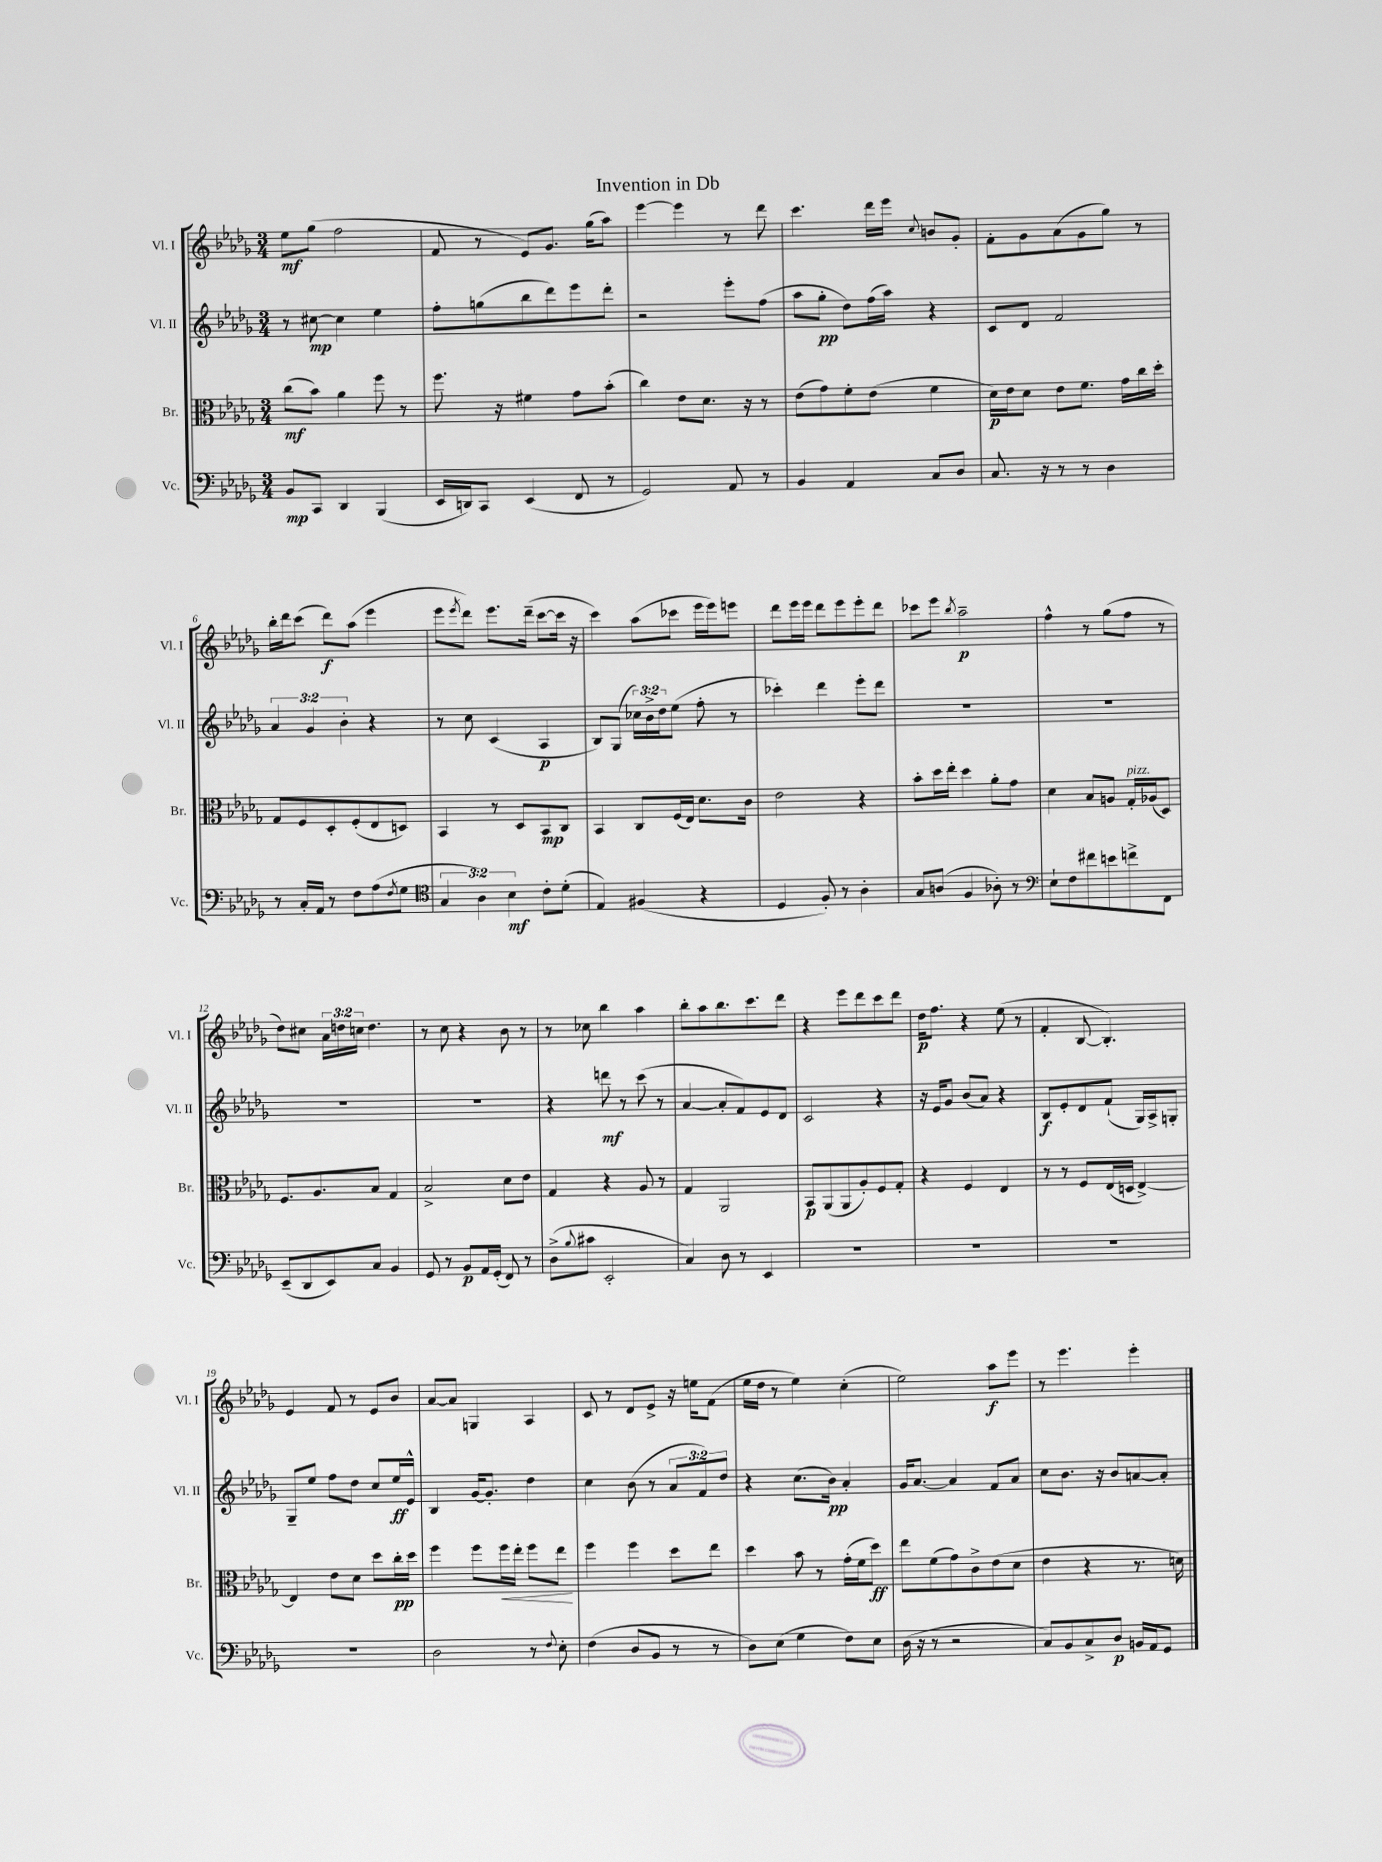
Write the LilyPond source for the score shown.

\header { title = "Invention in Db" }
<<
\new StaffGroup <<
\new Staff = "s0" \with { instrumentName = "Vl. I" shortInstrumentName = "Vl. I" } {
    \clef treble \key des \major \numericTimeSignature \time 3/4 \override Staff.TupletNumber.text = #tuplet-number::calc-fraction-text
    ees''8\mf ges''8( f''2 |
    f'8 r8 ees'8) ges'8. ges''16( aes''8) |
    ees'''4~ ees'''4 r8 des'''8 |
    c'''4. des'''16 ees'''16 \appoggiatura { c''8 } b'8 ges'8-. |
    f'8-. ges'8 aes'8( ges'8 ges''8) r8 |
    bes''16-. des'''16 c'''8( des'''8\f) aes''8( ees'''4 |
    ees'''8 \acciaccatura { ees'''8 } des'''8) ees'''8. des'''16--( c'''8~ c'''16 r16 |
    c'''4) aes''8( ces'''8 ees'''16 ees'''16) e'''8 |
    des'''8 ees'''16 ees'''16 des'''8 ees'''8 ees'''8-. des'''8 |
    ces'''8 ees'''8 \acciaccatura { bes''8 } aes''2--\p |
    f''4-^ r8 ges''8( f''8 r8 |
    des''8) cis''8 \tuplet 3/2 { aes'16 d''16 c''16 } d''4. |
    r8 c''8 r4 bes'8 r8 |
    r8 ces''8 bes''4 aes''4 |
    bes''8-. aes''8 bes''8. c'''8. des'''8 |
    r4 ees'''8 des'''8 c'''8 des'''8 |
    des''16\p f''8. r4 ees''8( r8 |
    f'4-. bes8~ bes4.-.) |
    ees'4 f'8 r8 ees'8 bes'8 |
    aes'8~ aes'8 g4 aes4 |
    c'8 r8 des'8 ees'8-> r16 e''16 f'8( |
    ees''16 des''16 r8 ees''4) c''4-.( |
    ees''2) aes''8\f ees'''8 |
    r8 ees'''4. ees'''4-. \bar "|." |
}
\new Staff = "s1" \with { instrumentName = "Vl. II" shortInstrumentName = "Vl. II" } {
    \clef treble \key des \major \numericTimeSignature \time 3/4 \override Staff.TupletNumber.text = #tuplet-number::calc-fraction-text
    r8 cis''8~\mp cis''4 ees''4 |
    f''8-. g''8( bes''8 des'''8) ees'''8 des'''8-. |
    r2 ees'''8-. f''8( |
    aes''8 ges''8-.\pp des''8) f''16( aes''16) r4 |
    c'8 des'8 f'2 |
    \tuplet 3/2 { aes'4 ges'4 bes'4-. } r4 |
    r8 c''8 c'4( aes4\p |
    bes8) ges8( \tuplet 3/2 { ces''16) bes'16-> des''16 } ees''8( f''8-. r8 |
    ces'''4-.) des'''4 ees'''8-. des'''8 |
    R2. |
    R2. |
    R2. |
    R2. |
    r4 d'''8\mf r8 c'''8( r8 |
    aes'4~ aes'8-. f'8) ees'8 des'8 |
    c'2 r4 |
    r16 ees'16 ges'8 bes'8( aes'8) r4 |
    bes8\f ees'8-. des'8 f'8-!( ges16) aes16-> g8-. |
    ges8-- ees''8 f''8 des''8 c''8 ees''16\ff ees'16-^ |
    bes4 ges'16~ ges'8.-. des''4 |
    c''4 bes'8( r8 \tuplet 3/2 { aes'8 f'8) des''8 } |
    r4 c''8.( bes'16\pp) aes'4-. |
    ges'16 aes'8.~ aes'4 f'8 aes'8 |
    c''8 bes'8. r16 bes'8 a'8~ a'8-. \bar "|." |
}
\new Staff = "s2" \with { instrumentName = "Br." shortInstrumentName = "Br." } {
    \clef alto \key des \major \numericTimeSignature \time 3/4
    c''8\mf( bes'8) aes'4 f''8 r8 |
    f''8. r16 fis'4 ges'8 bes'8-.( |
    c''4) ees'8 des'8. r16 r8 |
    ees'8( ges'8) f'8-. ees'8( f'4 |
    des'16\p) ees'16 des'8 ees'8 f'8. ges'16 c''16 des''16-. |
    ges8 f8 des8-. f8-.( ees8 d8) |
    bes,4 r8 des8 bes,8\mp c8 |
    bes,4 c8 f16( ees16) des'8. c'16 |
    ees'2 r4 |
    bes'8-. des''16 ees''16-. des''4 aes'8-. ges'8 |
    des'4 bes8 a8 ges16-.^\markup { \italic "pizz." } aes16( des8) |
    f8. aes8. bes8 ges4 |
    bes2-> des'8 ees'8 |
    ges4 r4 aes8 r8 |
    ges4 aes,2 |
    bes,8\p aes,8( aes,8 aes8-.) f8 ges8-. |
    r4 f4 ees4 |
    r8 r8 f8 ees16( d16 ees4~->) |
    ees4 ees'8 des'8 des''8 c''16-.\pp des''16 |
    f''4 f''8 f''16\< ees''16-. f''8 ees''8\! |
    f''4 f''4 des''8 ees''8 |
    des''4 bes'8 r8 ges'16-.( f'16 des''8\ff) |
    ees''8 f'8( ges'8) c'8-> ees'8( des'8 |
    ees'4 r4 r8. d'16) \bar "|." |
}
\new Staff = "s3" \with { instrumentName = "Vc." shortInstrumentName = "Vc." } {
    \clef bass \key des \major \numericTimeSignature \time 3/4 \override Staff.TupletNumber.text = #tuplet-number::calc-fraction-text
    bes,8\mp c,8 des,4 bes,,4( |
    ees,16 d,16) c,8 ees,4( f,8 r8 |
    ges,2) aes,8 r8 |
    bes,4 aes,4 c8 des8 |
    c8. r16 r8 r8 des4 |
    r8 c16-. aes,16 r8 f8 aes8( \acciaccatura { f8 } ges8 |
    \clef tenor \tuplet 3/2 { ges4 aes4) bes4\mf } c'8-. des'8-.( |
    ees4) fis4( r4 |
    des4 f8-.) r8 aes4-. |
    ges8 a8( f4 aes8-.) r8 |
    \clef bass ees8-! f8 fis'8 e'8 f'8-> f,8 |
    ees,8--( des,8 ees,8) c8 bes,4 |
    ges,8 r8 bes,8\p aes,16 ges,16-.( f,8) r8 |
    des8->( \appoggiatura { bes8 } cis'8 ees,2-. |
    c4) des8 r8 ees,4 |
    R2. |
    R2. |
    R2. |
    R2. |
    des2 r8 \appoggiatura { f8 } ees8-. |
    f4( des8 bes,8 r8 r8 |
    des8) ees8( ges4 f8) ees8 |
    des16( r16 r8 r2 |
    c8) bes,8 c8-> des8\p b,16 aes,16 ges,8 \bar "|." |
}
>>
>>
